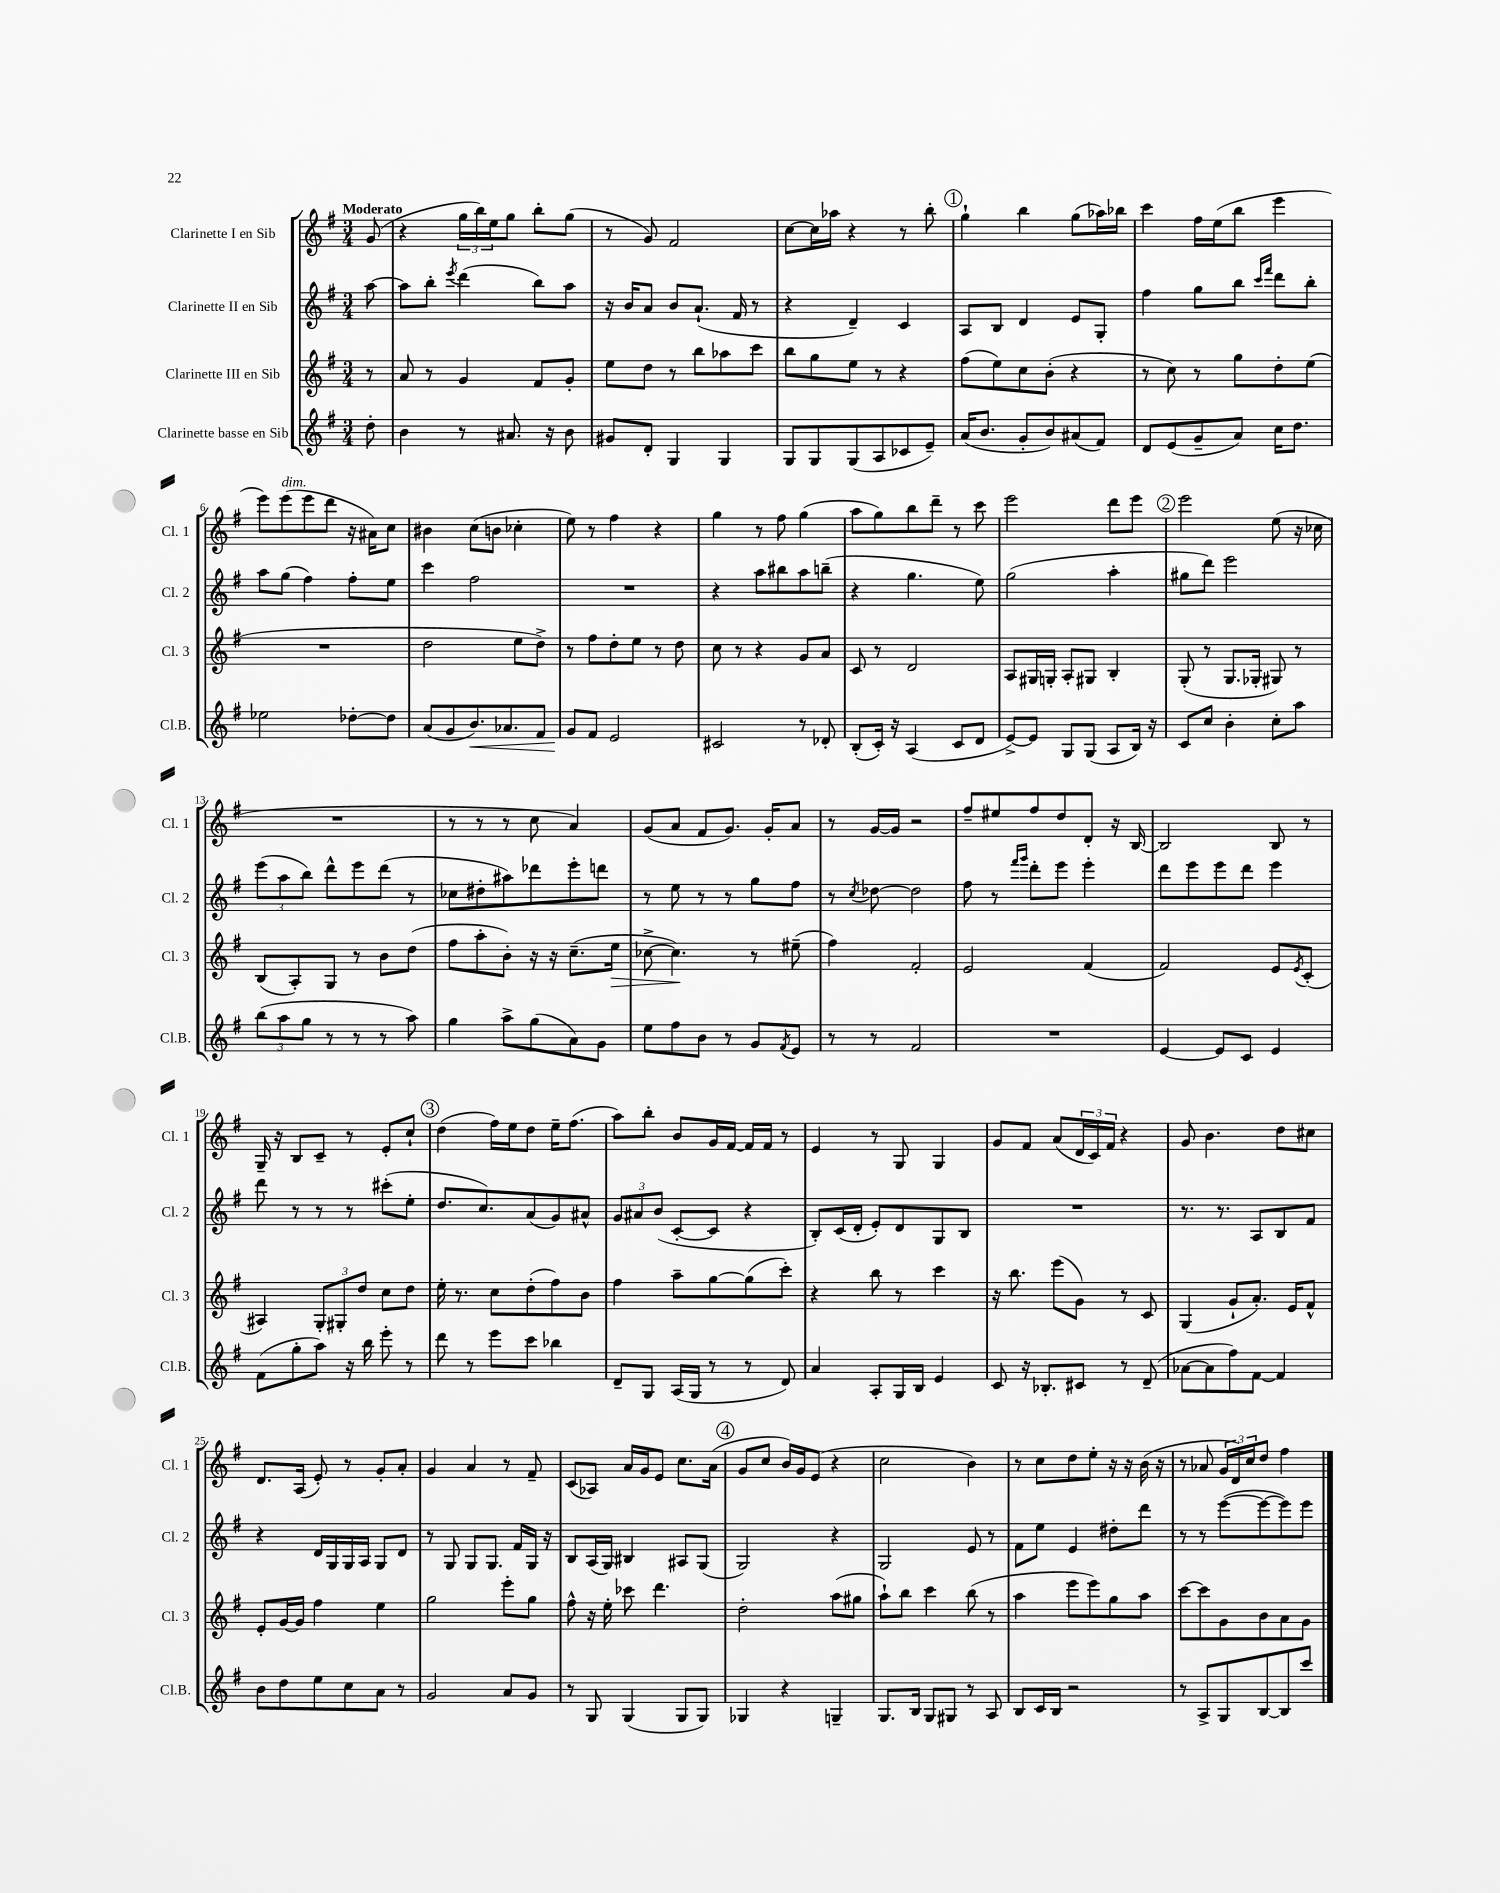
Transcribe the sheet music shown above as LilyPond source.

<<
\new StaffGroup <<
\new Staff = "s0" \with { instrumentName = "Clarinette I en Sib" shortInstrumentName = "Cl. 1" } {
    \clef treble \key g \major \numericTimeSignature \time 3/4 \partial 8 \tempo "Moderato"
    g'8( |
    r4 \tuplet 3/2 { g''16 b''16) e''16 } g''8 b''8-. g''8( |
    r8 g'8) fis'2 |
    c''8~ c''16 aes''16 r4 r8 b''8-. |
    \mark \markup { \circle "1" } g''4-! b''4 g''8( aes''16) bes''16 |
    c'''4 fis''16 e''16( b''8 e'''4 |
    e'''8) e'''8^\markup { \italic "dim." }( e'''8 d'''8 r16 ais'16) c''8 |
    bis'4 c''8( b'8 ces''4-. |
    e''8) r8 fis''4 r4 |
    g''4 r8 fis''8 g''4( |
    a''8 g''8) b''8 d'''8-- r8 c'''8 |
    e'''2 d'''8 e'''8 |
    \mark \markup { \circle "2" } e'''2 e''8( r16 ces''16 |
    R2. |
    r8 r8 r8 c''8 a'4) |
    g'8( a'8 fis'8 g'8.) g'16-. a'8 |
    r8 g'16~ g'16 r2 |
    fis''8-- eis''8 fis''8 d''8 d'8-. r16 b16~ |
    b2 b8 r8 |
    g16-- r16 b8 c'8-- r8 e'8-. c''8-! |
    \mark \markup { \circle "3" } d''4( fis''16) e''16 d''8 e''16-- fis''8.( |
    a''8) b''8-. b'8 g'16 fis'16~ fis'16 fis'16 r8 |
    e'4 r8 g8 g4 |
    g'8 fis'8 a'8( \tuplet 3/2 { d'16 c'16) fis'16 } r4 |
    g'8 b'4. d''8 cis''8 |
    d'8. a16( e'8-.) r8 g'8-. a'8-. |
    g'4 a'4 r8 fis'8-- |
    c'8( aes8) a'16 g'16 e'8 c''8. a'16( |
    \mark \markup { \circle "4" } g'8 c''8 b'16) g'16 e'8( r4 |
    c''2 b'4) |
    r8 c''8 d''8 e''8-. r16 r16 b'16( r16 |
    r8 aes'8 \tuplet 3/2 { g'16 d'16) c''16 } d''8 fis''4 \bar "|." |
}
\new Staff = "s1" \with { instrumentName = "Clarinette II en Sib" shortInstrumentName = "Cl. 2" } {
    \clef treble \key g \major \numericTimeSignature \time 3/4 \partial 8
    a''8~ |
    a''8 b''8-. \acciaccatura { e'''8 } d'''4( b''8) a''8 |
    r16 b'16 a'8 b'8 a'8.-!( fis'16 r8 |
    r4 d'4--) c'4 |
    \mark \markup { \circle "1" } a8 b8 d'4 e'8 g8-. |
    fis''4 g''8 b''8 \grace { c'''16 fis'''16 } d'''8 b''8-. |
    a''8 g''8( fis''4) fis''8-. e''8 |
    c'''4 fis''2 |
    R2. |
    r4 a''8 bis''8 a''8 b''8--( |
    r4 g''4. e''8) |
    g''2( a''4-. |
    \mark \markup { \circle "2" } gis''8 d'''8) e'''2 |
    \tuplet 3/2 { e'''8( a''8 b''8) } d'''8-^ e'''8 d'''8( r8 |
    ces''8 dis''8-. ais''8) des'''8 e'''8-. d'''8 |
    r8 e''8 r8 r8 g''8 fis''8 |
    r8 \acciaccatura { c''8 } des''8~ des''2 |
    fis''8 r8 \grace { fis'''16 g'''16 } d'''8-. e'''8 e'''4-. |
    d'''8 e'''8 e'''8 d'''8 e'''4 |
    d'''8 r8 r8 r8 cis'''8-.( e''8-. |
    \mark \markup { \circle "3" } d''8. c''8.) a'8( g'8) ais'8-^ |
    \tuplet 3/2 { g'8 ais'8 b'8( } c'8~-. c'8 r4 |
    b8-.) c'16( d'16-. e'8-.) d'8 g8 b8 |
    R2. |
    r8. r8. a8 b8 fis'8 |
    r4 d'16 g16 g16 a16 g8 d'8 |
    r8 g8 g8 g8. fis'16 g16 r16 |
    b8 a16( g16) bis4 ais8 g8( |
    \mark \markup { \circle "4" } g2) r4 |
    g2 e'8 r8 |
    fis'8 e''8 e'4 dis''8-. d'''8 |
    r8 r8 e'''8~( e'''8~ e'''8) e'''8 \bar "|." |
}
\new Staff = "s2" \with { instrumentName = "Clarinette III en Sib" shortInstrumentName = "Cl. 3" } {
    \clef treble \key g \major \numericTimeSignature \time 3/4 \partial 8
    r8 |
    a'8 r8 g'4 fis'8 g'8-. |
    e''8 d''8 r8 b''8 aes''8 c'''8 |
    b''8 g''8 e''8 r8 r4 |
    \mark \markup { \circle "1" } fis''8( e''8) c''8 b'8-.( r4 |
    r8 c''8) r8 g''8 d''8-. e''8( |
    R2. |
    d''2 e''8 d''8->) |
    r8 fis''8 d''8-. e''8 r8 d''8 |
    c''8 r8 r4 g'8 a'8 |
    c'8 r8 d'2 |
    a8 gis16 g16-. a8-. gis8 b4-. |
    \mark \markup { \circle "2" } g8-.( r8 g8. ges16-. gis8) r8 |
    b8( a8-.) g8 r8 b'8 d''8( |
    fis''8 a''8-. b'8-.) r16 r16 c''8.--( e''16\> |
    ces''8~-> ces''4.\!) r8 eis''8--( |
    fis''4) fis'2-. |
    e'2 fis'4( |
    fis'2) e'8 \acciaccatura { e'8 } c'8-.( |
    ais4) \tuplet 3/2 { g8-. gis8-. d''8 } c''8 d''8 |
    \mark \markup { \circle "3" } e''16-. r8. c''8 d''8-.( fis''8) b'8 |
    fis''4 a''8-- g''8~ g''8( c'''8-.) |
    r4 b''8 r8 c'''4 |
    r16 b''8. e'''8( g'8) r8 c'8 |
    g4( g'8-! a'8.-.) e'16 fis'8-^ |
    e'8-. g'16~ g'16 fis''4 e''4 |
    g''2 e'''8-. g''8 |
    fis''8-^ r16 e''16-. ces'''8 d'''4. |
    \mark \markup { \circle "4" } d''2-. a''8( gis''8 |
    a''8-!) b''8 c'''4 b''8( r8 |
    a''4 e'''8 e'''8) g''8 a''8 |
    c'''8~ c'''8 g'8 b'8 a'8 g'8 \bar "|." |
}
\new Staff = "s3" \with { instrumentName = "Clarinette basse en Sib" shortInstrumentName = "Cl.B." } {
    \clef treble \key g \major \numericTimeSignature \time 3/4 \partial 8
    d''8-. |
    b'4 r8 ais'8. r16 b'8 |
    gis'8 d'8-. g4 g4 |
    g8 g8 g8( a8 ces'8 e'8--) |
    \mark \markup { \circle "1" } a'16( b'8. g'8-. b'8) ais'8( fis'8) |
    d'8 e'8( g'8-- a'8) c''16 d''8. |
    ees''2 des''8~-. des''8 |
    a'8( g'8 b'8.\<) aes'8. fis'8 |
    g'8\! fis'8 e'2 |
    cis'2 r8 des'8-. |
    b8-.( c'16-.) r16 a4( c'8 d'8 |
    e'8~->) e'8 g8 g8( a8 b16) r16 |
    \mark \markup { \circle "2" } c'8 c''8 b'4-. c''8-. a''8 |
    \tuplet 3/2 { b''8( a''8 g''8 } r8 r8 r8 a''8) |
    g''4 a''8-> g''8( a'8) g'8 |
    e''8 fis''8 b'8 r8 g'8 \acciaccatura { fis'8 } e'8 |
    r8 r8 fis'2 |
    R2. |
    e'4~ e'8 c'8 e'4 |
    fis'8( g''8-. a''8) r16 b''16 e'''8-. r8 |
    \mark \markup { \circle "3" } d'''8 r8 e'''8 c'''8 bes''4 |
    d'8-- g8 a16( g16 r8 r8 d'8) |
    a'4 a8-. g16 b16 e'4 |
    c'8 r16 bes8.-. cis'8 r8 d'8--( |
    aes'8~ aes'8 fis''8) fis'8~ fis'4 |
    b'8 d''8 e''8 c''8 a'8 r8 |
    g'2 a'8 g'8 |
    r8 g8 g4( g8 g8) |
    \mark \markup { \circle "4" } ges4 r4 g4-- |
    g8. b16 g8 gis8 r8 a8 |
    b8 c'16 b16 r2 |
    r8 a8-> g8 b8~ b8 c'''8 \bar "|." |
}
>>
>>
